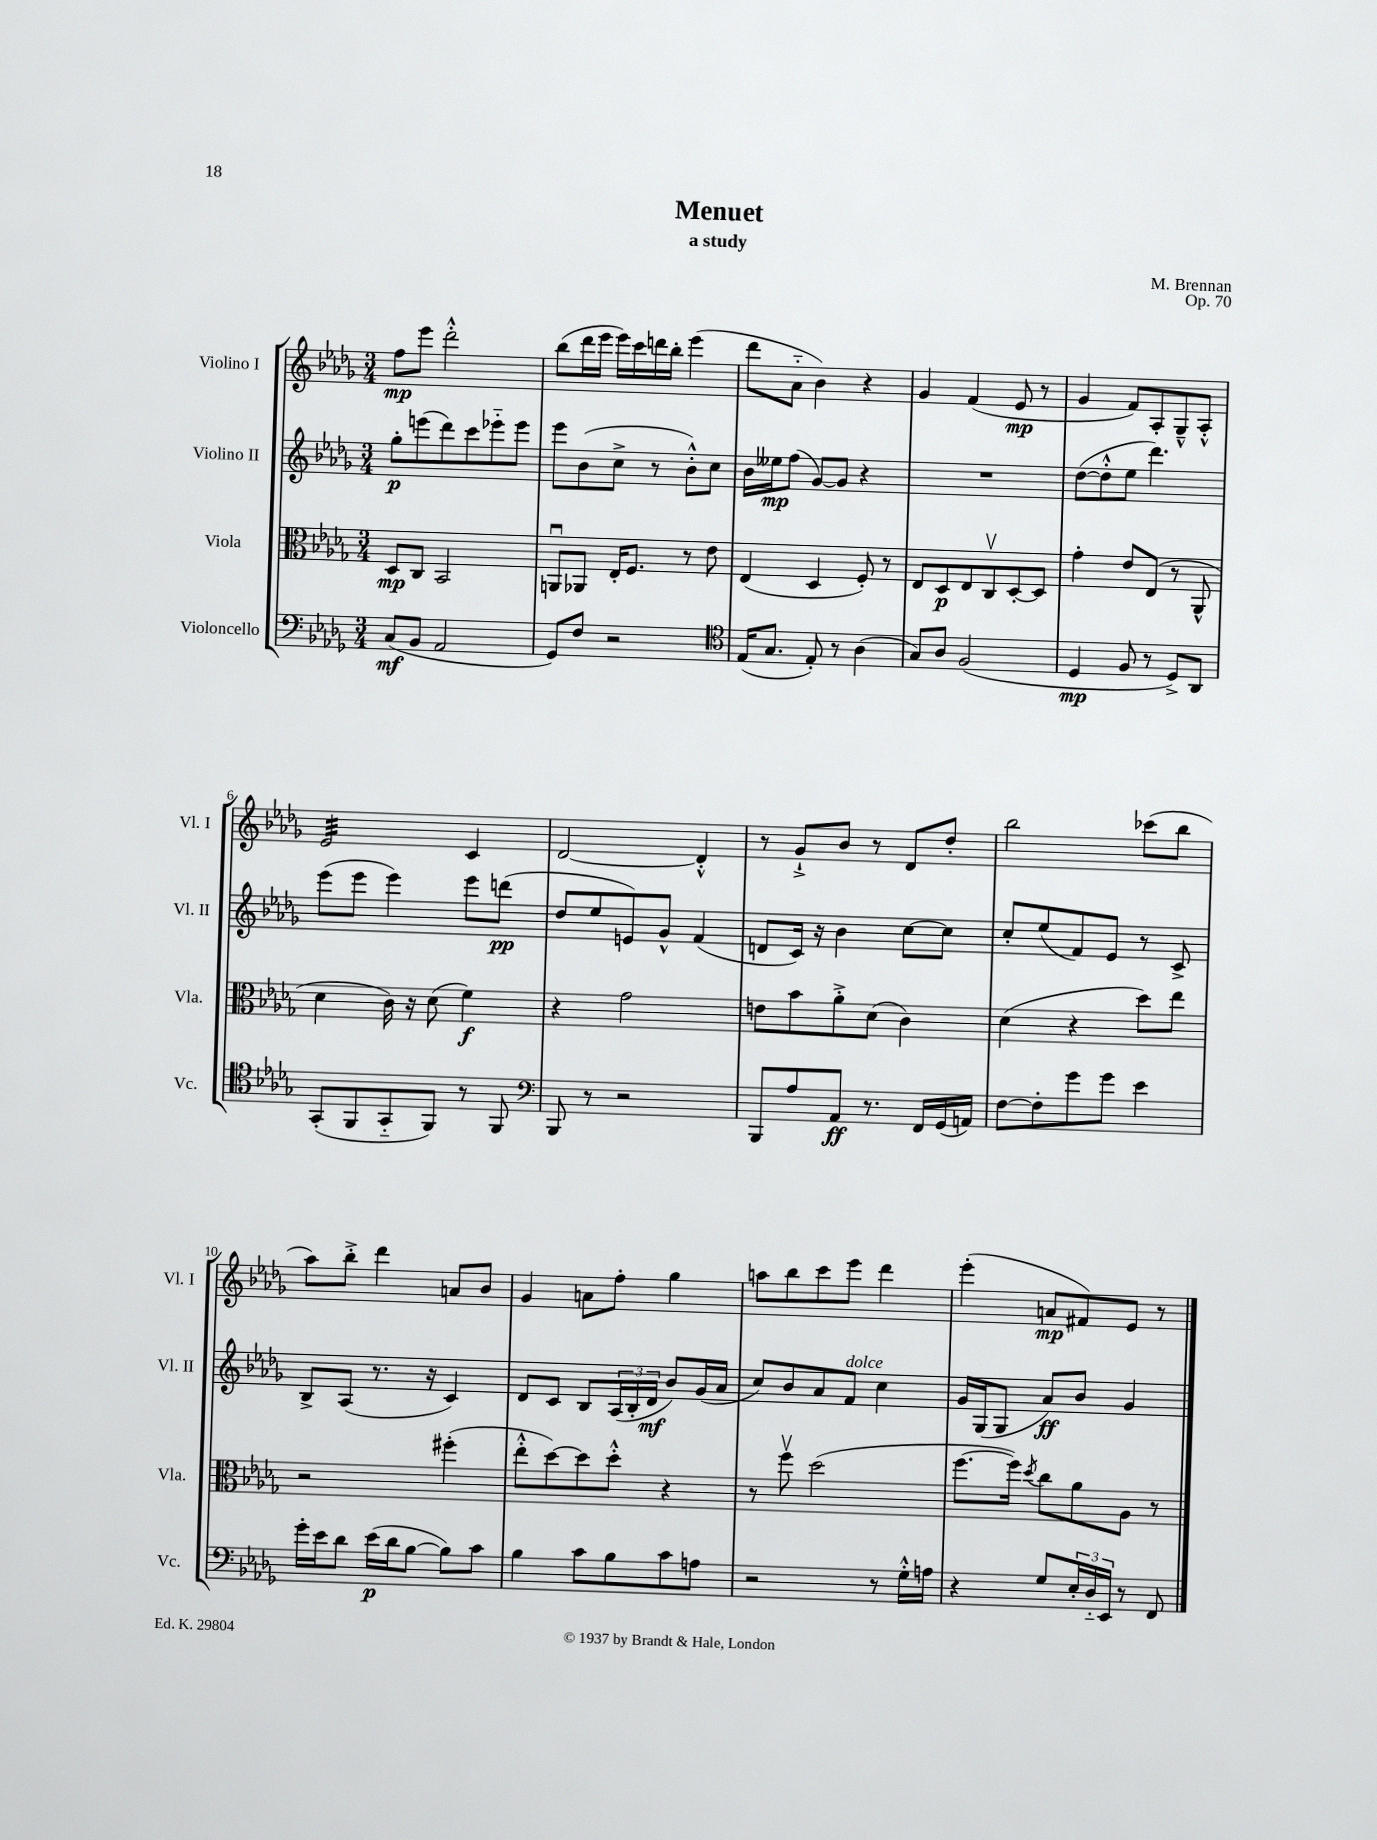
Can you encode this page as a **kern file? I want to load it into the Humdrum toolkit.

**kern	**dynam	**kern	**dynam	**kern	**dynam	**kern	**dynam
*part4	*part4	*part3	*part3	*part2	*part2	*part1	*part1
*staff4	*staff4	*staff3	*staff3	*staff2	*staff2	*staff1	*staff1
*I"Violoncello	*	*I"Viola	*	*I"Violino II	*	*I"Violino I	*
*I'Vc.	*	*I'Vla.	*	*I'Vl. II	*	*I'Vl. I	*
*clefF4	*	*clefC3	*	*clefG2	*	*clefG2	*
*k[b-e-a-d-g-]	*	*k[b-e-a-d-g-]	*	*k[b-e-a-d-g-]	*	*k[b-e-a-d-g-]	*
*M3/4	*	*M3/4	*	*M3/4	*	*M3/4	*
=1	=1	=1	=1	=1	=1	=1	=1
(8C/L	mf	8D-/L	mp	8gg-'\L	p	8ff\L	mp
8BB-/J	.	8C/J	.	(8eeen\	.	8eee-\J	.
2AA-/	.	2BB-/	.	8ddd-\)	.	2ddd-'^^\	.
.	.	.	.	8ccc\	.	.	.
.	.	.	.	8eee-X\	.	.	.
.	.	.	.	8eee-\J	.	.	.
=2	=2	=2	=2	=2	=2	=2	=2
8GG-/L)	.	8AAnu/L	.	8eee-\L	.	(8bb-\L	.
8F/J	.	8AA-X/J	.	(8b-\	.	16ddd-\L	.
.	.	.	.	.	.	16eee-\JJ	.
2r	.	16E-'/KL	.	8cc^\J	.	16eee-\LL)	.
.	.	8.F/J	.	.	.	16ccc\	.
.	.	.	.	8r	.	16dddn\	.
.	.	.	.	.	.	16bb-'\JJ	.
.	.	8r	.	8b-'^^\L)	.	(4eee-\	.
.	.	8e-\	.	8cc\J	.	.	.
=3	=3	=3	=3	=3	=3	=3	=3
*clefC4	*	*	*	*	*	*	*
(16E-/KL	.	(4E-/	.	16b-\LL	.	8ddd-\L	.
8.G-/J	.	.	.	16ee--X\J	mp	.	.
.	.	.	.	(8ff\J	.	8a-\J	.
8E-'/)	.	4D-/	.	[8g-/L)	.	4b-\)	.
8r	.	.	.	8g-/J]	.	.	.
(4A-\	.	8F'/)	.	4r	.	4r	.
.	.	8r	.	.	.	.	.
=4	=4	=4	=4	=4	=4	=4	=4
8G-/L)	.	8E-/L	.	2.r	.	4g-/	.
8A-/J	.	8D-/	p	.	.	.	.
(2F/	.	8E-/	.	.	.	(4f/	.
.	.	8Cv/	.	.	.	.	.
.	.	[8D-'/	.	.	.	8e-/	mp
.	.	8D-/J]	.	.	.	8r	.
=5	=5	=5	=5	=5	=5	=5	=5
4D-/	mp	4g-'\	.	([8dd-\L	.	4g-/	.
.	.	.	.	8dd-'^^\]	.	.	.
8F/	.	8e-/L	.	8ee-\J	.	8f/L)	.
8r	.	(8E-/J	.	4.ddd-\)	.	8A-'/	.
8D-^/L)	.	8r	.	.	.	8G-~^^/	.
8AA-/J	.	8AA-^^/	.	.	.	8A-'^^/J	.
!!LO:LB:g=z
=6	=6	=6	=6	=6	=6	=6	=6
*	*	*	*	*	*	*tremolo	*
(8GG-'/L	.	4d-\	.	(8eee-\L	.	32e-/LLL	.
.	.	.	.	.	.	32e-/	.
.	.	.	.	.	.	32e-/	.
.	.	.	.	.	.	32e-/	.
8FF/	.	.	.	8eee-\J	.	32e-/	.
.	.	.	.	.	.	32e-/	.
.	.	.	.	.	.	32e-/	.
.	.	.	.	.	.	32e-/	.
8GG-/	.	16c\)	.	4eee-\)	.	32e-/	.
.	.	.	.	.	.	32e-/	.
.	.	16r	.	.	.	32e-/	.
.	.	.	.	.	.	32e-/	.
8FF/J)	.	(8d-\	.	.	.	32e-/	.
.	.	.	.	.	.	32e-/	.
.	.	.	.	.	.	32e-/	.
.	.	.	.	.	.	32e-/JJJ	.
*	*	*	*	*	*	*Xtremolo	*
8r	.	4f\)	f	8eee-\L	.	4c/	.
8FF/	.	.	.	(8dddn\J	pp	.	.
=7	=7	=7	=7	=7	=7	=7	=7
*clefF4	*	*	*	*	*	*	*
8BBB-/	.	4r	.	8dd-/L	.	[2d-/	.
8r	.	.	.	8ee-/	.	.	.
2r	.	2g-\	.	8en/)	.	.	.
.	.	.	.	8g-^^/J	.	.	.
.	.	.	.	(4f/	.	4d-'^^/]	.
=8	=8	=8	=8	=8	=8	=8	=8
8BBB-/L	.	8en\L	.	8dn/L	.	8r	.
8A-/	.	8b-\	.	16c/Jk)	.	8g-`^/L	.
.	.	.	.	16r	.	.	.
8AA-/J	ff	8a-'^\	.	4b-\	.	8b-/J	.
8.r	.	(8d-\J	.	.	.	8r	.
.	.	4c\)	.	[8cc\L	.	8d-/L	.
16FF/LL	.	.	.	.	.	.	.
(16GG-/	.	.	.	8cc\J]	.	8dd-'/J	.
16AAn/JJ)	.	.	.	.	.	.	.
=9	=9	=9	=9	=9	=9	=9	=9
[8F\L	.	(4d-\	.	8cc'/L	.	2bb-\	.
8F'\]	.	.	.	(8ee-/	.	.	.
8g-\	.	4r	.	8f/)	.	.	.
8g-\J	.	.	.	8e-/J	.	.	.
4e-\	.	8dd-\L)	.	8r	.	(8ccc-X\L	.
.	.	8ee-\J	.	8c^/	.	8bb-\J	.
!!LO:LB:g=z
=10	=10	=10	=10	=10	=10	=10	=10
16g-'\LL	.	2r	.	8B-^/L	.	8aa-\L)	.
16e-\J	.	.	.	.	.	.	.
8d-\J	.	.	.	(8A-/J	.	8bb-'^\J	.
(16e-\LL	p	.	.	8.r	.	4ddd-\	.
16d-\J	.	.	.	.	.	.	.
[8B-\J	.	.	.	.	.	.	.
.	.	.	.	16r	.	.	.
8B-\L])	.	(4ff#X'\	.	4c/)	.	8an/L	.
8c\J	.	.	.	.	.	8b-/J	.
=11	=11	=11	=11	=11	=11	=11	=11
4B-\	.	8ee-'^^\L	.	8d-/L	.	4g-/	.
.	.	[8dd-\)	.	8c/J	.	.	.
8c\L	.	8dd-\]	.	8B-/L	.	8an\L	.
8B-\	.	8dd-'^^\J	.	(24A-/L	.	8ff'\J	.
.	.	.	.	24B-'/	.	.	.
.	.	.	.	24d-/JJ	mf	.	.
8c\	.	4r	.	8b-/L)	.	4gg-\	.
8An\J	.	.	.	(16g-/L	.	.	.
.	.	.	.	16a-/JJ	.	.	.
=12	=12	=12	=12	=12	=12	=12	=12
2r	.	8r	.	8cc/L)	.	8aan\L	.
.	.	8ffv\	.	8b-/	.	8bb-\	.
.	.	(2dd-\	.	8a-/	.	8ccc\	.
!	!	!	!	!LO:TX:a:i:t=dolce	!	!	!
.	.	.	.	8f/J	.	8eee-\J	.
8r	.	.	.	4cc\	.	4ddd-\	.
16G-'^^\LL	.	.	.	.	.	.	.
16An\JJ	.	.	.	.	.	.	.
=13	=13	=13	=13	=13	=13	=13	=13
4r	.	[8.ff\L	.	16g-/LL	.	(4eee-'\	.
.	.	.	.	(16G-/J	.	.	.
.	.	.	.	8G-/J	.	.	.
.	.	16ff\Jk])	.	.	.	.	.
.	.	8qdd-/	.	.	.	.	.
8G-/L	.	8cc\L	.	8a-/L)	ff	8an/L	mp
24E-'/L	.	8a-\	.	8b-/J	.	8f#X/)	.
24D-/	.	.	.	.	.	.	.
24EE-/JJ	.	.	.	.	.	.	.
8r	.	8A-\J	.	4g-/	.	8e-/J	.
8FF/	.	8r	.	.	.	8r	.
==	==	==	==	==	==	==	==
*-	*-	*-	*-	*-	*-	*-	*-
